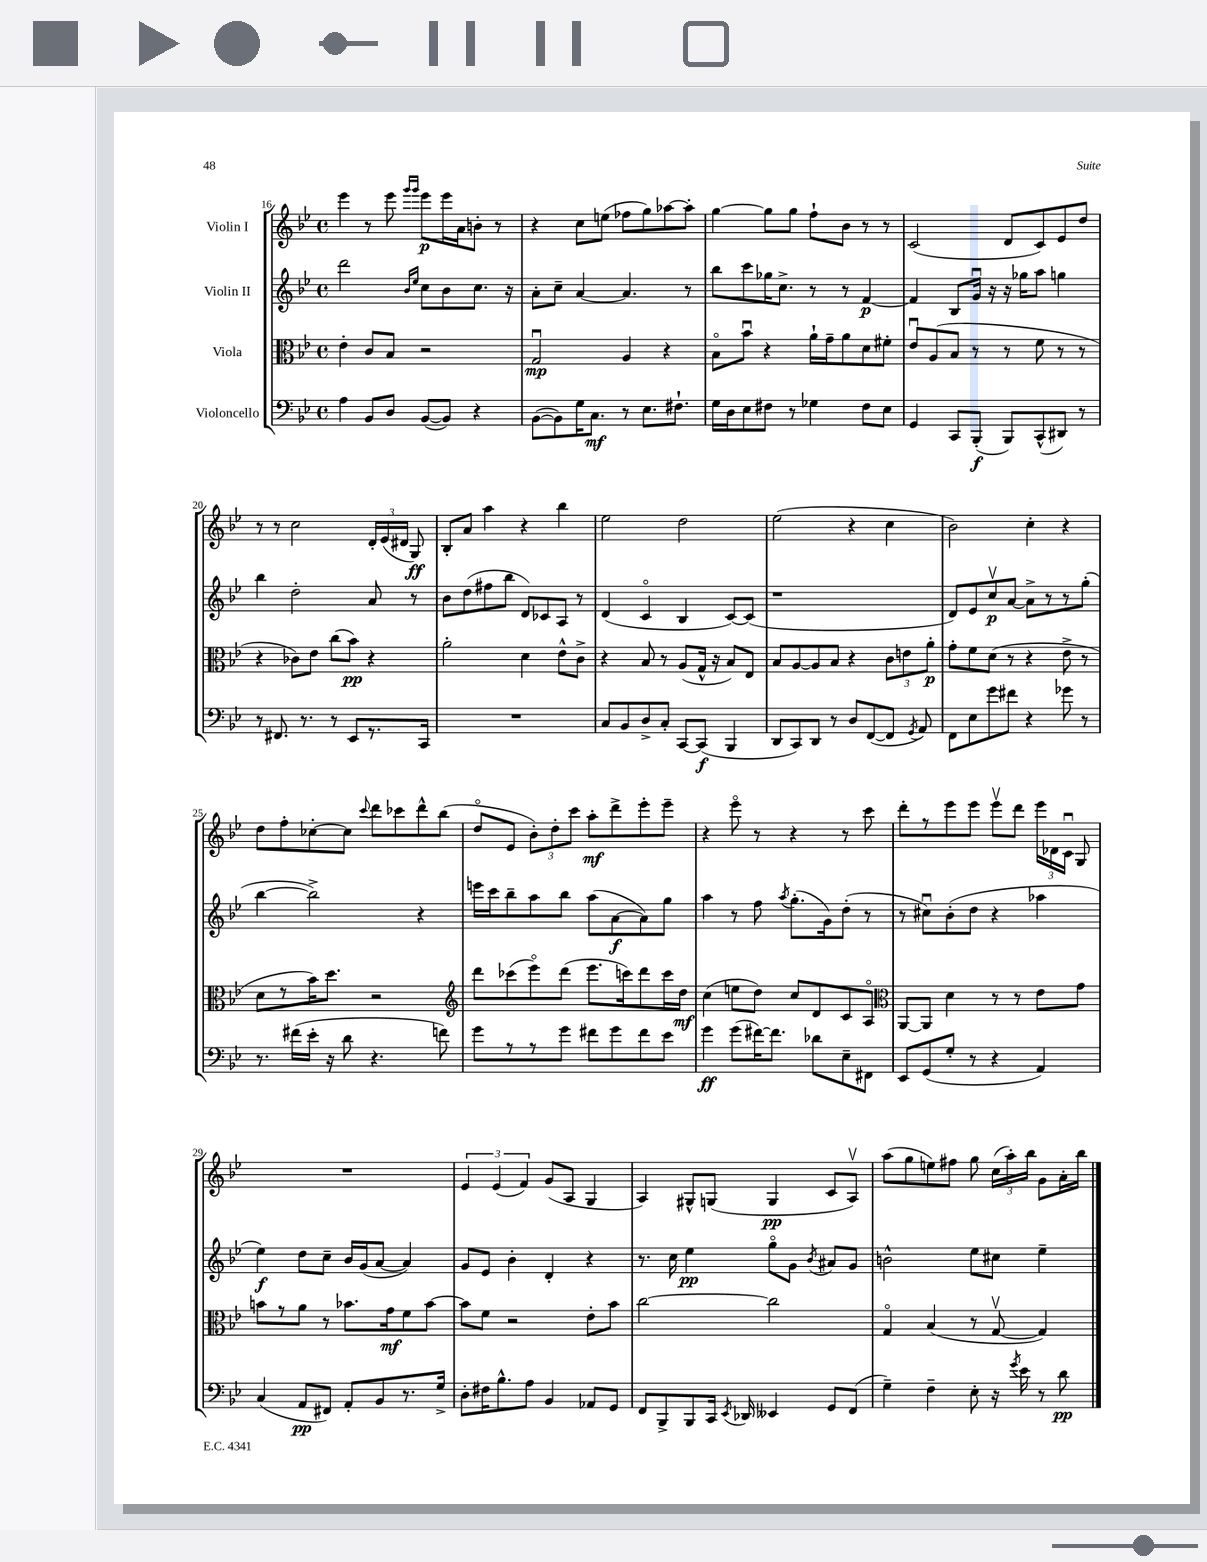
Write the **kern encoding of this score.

**kern	**kern	**kern	**kern
*staff4	*staff3	*staff2	*staff1
*clefF4	*clefC3	*clefG2	*clefG2
*k[b-e-]	*k[b-e-]	*k[b-e-]	*k[b-e-]
*M4/4	*M4/4	*M4/4	*M4/4
*met(c)	*met(c)	*met(c)	*met(c)
4A\	4e-'\	2ddd\	4eee-\
8BB-/L	8c/L	.	8r
8D/J	8B-/J	.	8eee-\
.	.	16qqb-/LL	16qqggg/LL
.	.	16qqee-/JJ	16qqggg/JJ
([8BB-/L	2r	8cc\L	8eee-\L
8BB-/]J)	.	8b-\	16eee-\L
.	.	.	16a\J
4r	.	8.cc\J	8b'\J
.	.	.	8r
.	.	16r	.
=	=	=	=
([8BB-\L	2Gu/	8a'\L	4r
8BB-\])	.	8cc~\J	.
16G\K	.	[4a/	8cc\L
8.C\J	.	.	.
.	.	.	(8ee\J
8r	4A/	4.a/]	8ff-\L
8.E-\L	.	.	8gg\)
.	4r	.	[8aa-\
8.F#`\J	.	.	.
.	.	8r	8aa-'\]J
=	=	=	=
16G\LL	8B-o\L	8bb-\L	[4gg\
16D\J	.	.	.
8E-\	8b-u\J	8ccc\	.
8F#\J	4r	16gg-\K	8gg\]L
.	.	8.cc^\J	.
8r	.	.	8gg\J
4G-\	16a`\LL	8r	8ff`\L
.	16g~\J	.	.
.	8a\	8r	8b-\J
8F#\L	8d\	[4f/	8r
8E-\J	8f#'\J	.	8r
=	=	=	=
4GG/	8e-u/L	4f/]	(2c/
.	(8A/	.	.
8CC/L	8B-/J	8B-/L	.
(8BBB-'/J	8r	16gu/Jk	.
.	.	16r	.
8BBB-/L)	8r	16r	8d/L
.	.	16gg-\LK	.
(8CC^^/	8f\	8aa\J	8c/)
8DD#/J)	8r	4gg\	8e-/
8r	8r	.	8dd/J
=	=	=	=
8r	4r	4bb-\	8r
8.FF#/	.	.	8r
.	8c-\L)	2dd'\	2cc\
8.r	.	.	.
.	8e-\J	.	.
8r	(8cc\L	.	.
8EE-/L	8b-\J)	.	.
8.r	4r	8a/	24d'/LL
.	.	.	(24e-/
.	.	.	24d#/JJ
.	.	8r	8G/)
16CC/Jk	.	.	.
=	=	=	=
1r	2a'\	8b-\L	8B-'/L
.	.	(8dd\	8a/J
.	.	8ff#\	4aa\
.	.	8bb-\J	.
.	4d\	8d/L)	4r
.	.	8c-/	.
.	8e-^^\L	8A/J	4bb-\
.	8c^\J	8r	.
=	=	=	=
8C/L	4r	(4d/	2ee-\
8BB-/	.	.	.
8D^/	8B-/	4co/	.
8C'/J	8r	.	.
[8CC/L	(8A/L	4B-/	2dd\
(8CC/]J	16G^^/Jk	.	.
.	16r	.	.
4BBB-/	8B-/L)	[8c/L)	.
.	8E-/J	(8c/]J	.
=	=	=	=
8DD/L	8B-/L	1r	(2ee-\
8CC/)	[8A/	.	.
8DD/J	8A/]	.	.
8r	8B-/J	.	.
8D/L	4r	.	4r
([8FF/	.	.	.
8FF/]J	12c\L	.	4cc\
.	12e\	.	.
8qGG/	.	.	.
8AA/)	.	.	.
.	12a'\J	.	.
=	=	=	=
8FF\L	8g'\L	8d/L)	2b-\)
8E-\	8f\	8e-/	.
8g\	(8d\J	8ccv/	.
8f#\J	8r	[8a/J	.
4r	4r	8a^\]L	4cc'\
.	.	8r	.
8g-\	8e-^\	8r	4r
8r	8r	(8gg'\J	.
=	=	=	=
8.r	8d\L	[4bb-\	8dd\L
.	8r	.	8ff'\
(16f#\LL	.	.	.
16e-'\JJ	16b-\K)	2bb-^\])	[8cc-'\
16r	8.dd\J	.	.
8d\	.	.	8cc-\]J
.	.	.	8qqccc/
4.r	2r	.	8ddd\L
.	.	.	8ccc-\
.	.	4r	8ddd^^\
8f\)	.	.	(8bb-\J
=	=	=	=
*	*clefG2	*	*
8g\L	8ddd\L	16eee\LL	8ddo/L
.	.	16ccc\J	.
8r	(8ccc-\	8bb-~\	8e-/J
8r	8eee-o\)	8aa\	12b-'\L)
.	.	.	12dd'\
8g\J	(8ddd\J	8bb-\J	.
.	.	.	12ccc\J
8f#\L	8.eee-\L	(8aa\L	8aa'\L
8g\	.	[8a\	8ddd^\
.	16ccc\k)	.	.
8f#\	8ddd\	8a\])	8eee-'\
8e-\J	16ccc\L	8gg\J	8eee-~\J
.	16dd\JJ	.	.
=	=	=	=
4g\	(4cc\	4aa\	4r
(8g\L	8ee\L	8r	8eee-o\
[16f#\K)	8dd\J)	8ff\	8r
8.f#\]J	.	.	.
.	.	8qaa/	.
.	8cc/L	(8.gg'\L	4r
8d-\L	8d/	.	.
.	.	16g\k)	.
8E-~\	8c/	(8dd'\J	8r
8FF#\J	8Ao/J	8r	8ccc\
=	=	=	=
*	*clefC3	*	*
8EE-/L	[8AA/L	8r	8ddd'\L
(8GG/	8AA/]J	8cc#u\L)	8r
8G'/J	4d\	(8b-'\	8eee-\
8r	.	8dd\J	8eee-\J
4r	8r	4r	8eee-v\L
.	8r	.	8ddd\J
4AA/)	8e-\L	4aa-\	24eee-\LL
.	.	.	24d-\
.	.	.	24cu\JJ
.	8g\J	.	8G/
=	=	=	=
(4C/	8b\L	4ee-\)	1r
.	8r	.	.
8AA/L	8a\J	8dd\L	.
8FF#/J)	8r	8cc~\J	.
8AA'/L	8.b-\L	16b-/LL	.
.	.	(16g/J	.
8BB-/	.	[8a/J	.
.	16g\k	.	.
8.r	8f\	4a/])	.
.	[8b-\J	.	.
16G^/Jk	.	.	.
=	=	=	=
8D'\L	8b-\]L	8g/L	6e-/
16F#\K	8f\J	8e-/J	.
.	.	.	(6e-/
8.B-^^\	.	.	.
.	2r	4b-'\	.
.	.	.	6f/)
8A\J	.	.	.
4BB-/	.	4d'/	(8g/L
.	.	.	8A/J
8AA-/L	8e-'\L	4r	4G/
8GG/J	8b-\J	.	.
=	=	=	=
8FF/L	[2cc\	8.r	4A/)
8BBB-^/	.	.	.
.	.	16cc\	.
8BBB-/	.	4ee-\	8G#^^/L
16CC/Jk	.	.	(8G/J
8qEE-/	.	.	.
16DD-/	.	.	.
4EE--/	2cc\]	8ggo\L	4G/
.	.	8g\J	.
.	.	8qb-/	.
8GG/L	.	8a#/L	8c/L
(8FF/J	.	8g/J	8Av/J)
=	=	=	=
4G~\)	4Go/	2b^^\	(8aa\L
.	.	.	8gg\
4F~\	(4B-/	.	8ee\)
.	.	.	8ff#\J
8E-'\	8r	8ee-\L	8gg\
16r	[8Gv/	8cc#\J	(24cc\LL
.	.	.	24aa'\)
8qg/	.	.	.
16e-\	.	.	.
.	.	.	24bb-\JJ
8r	4G/])	4ee-~\	8g\L
8d\	.	.	16a'\L
.	.	.	16bb-\JJ
==	==	==	==
*-	*-	*-	*-
